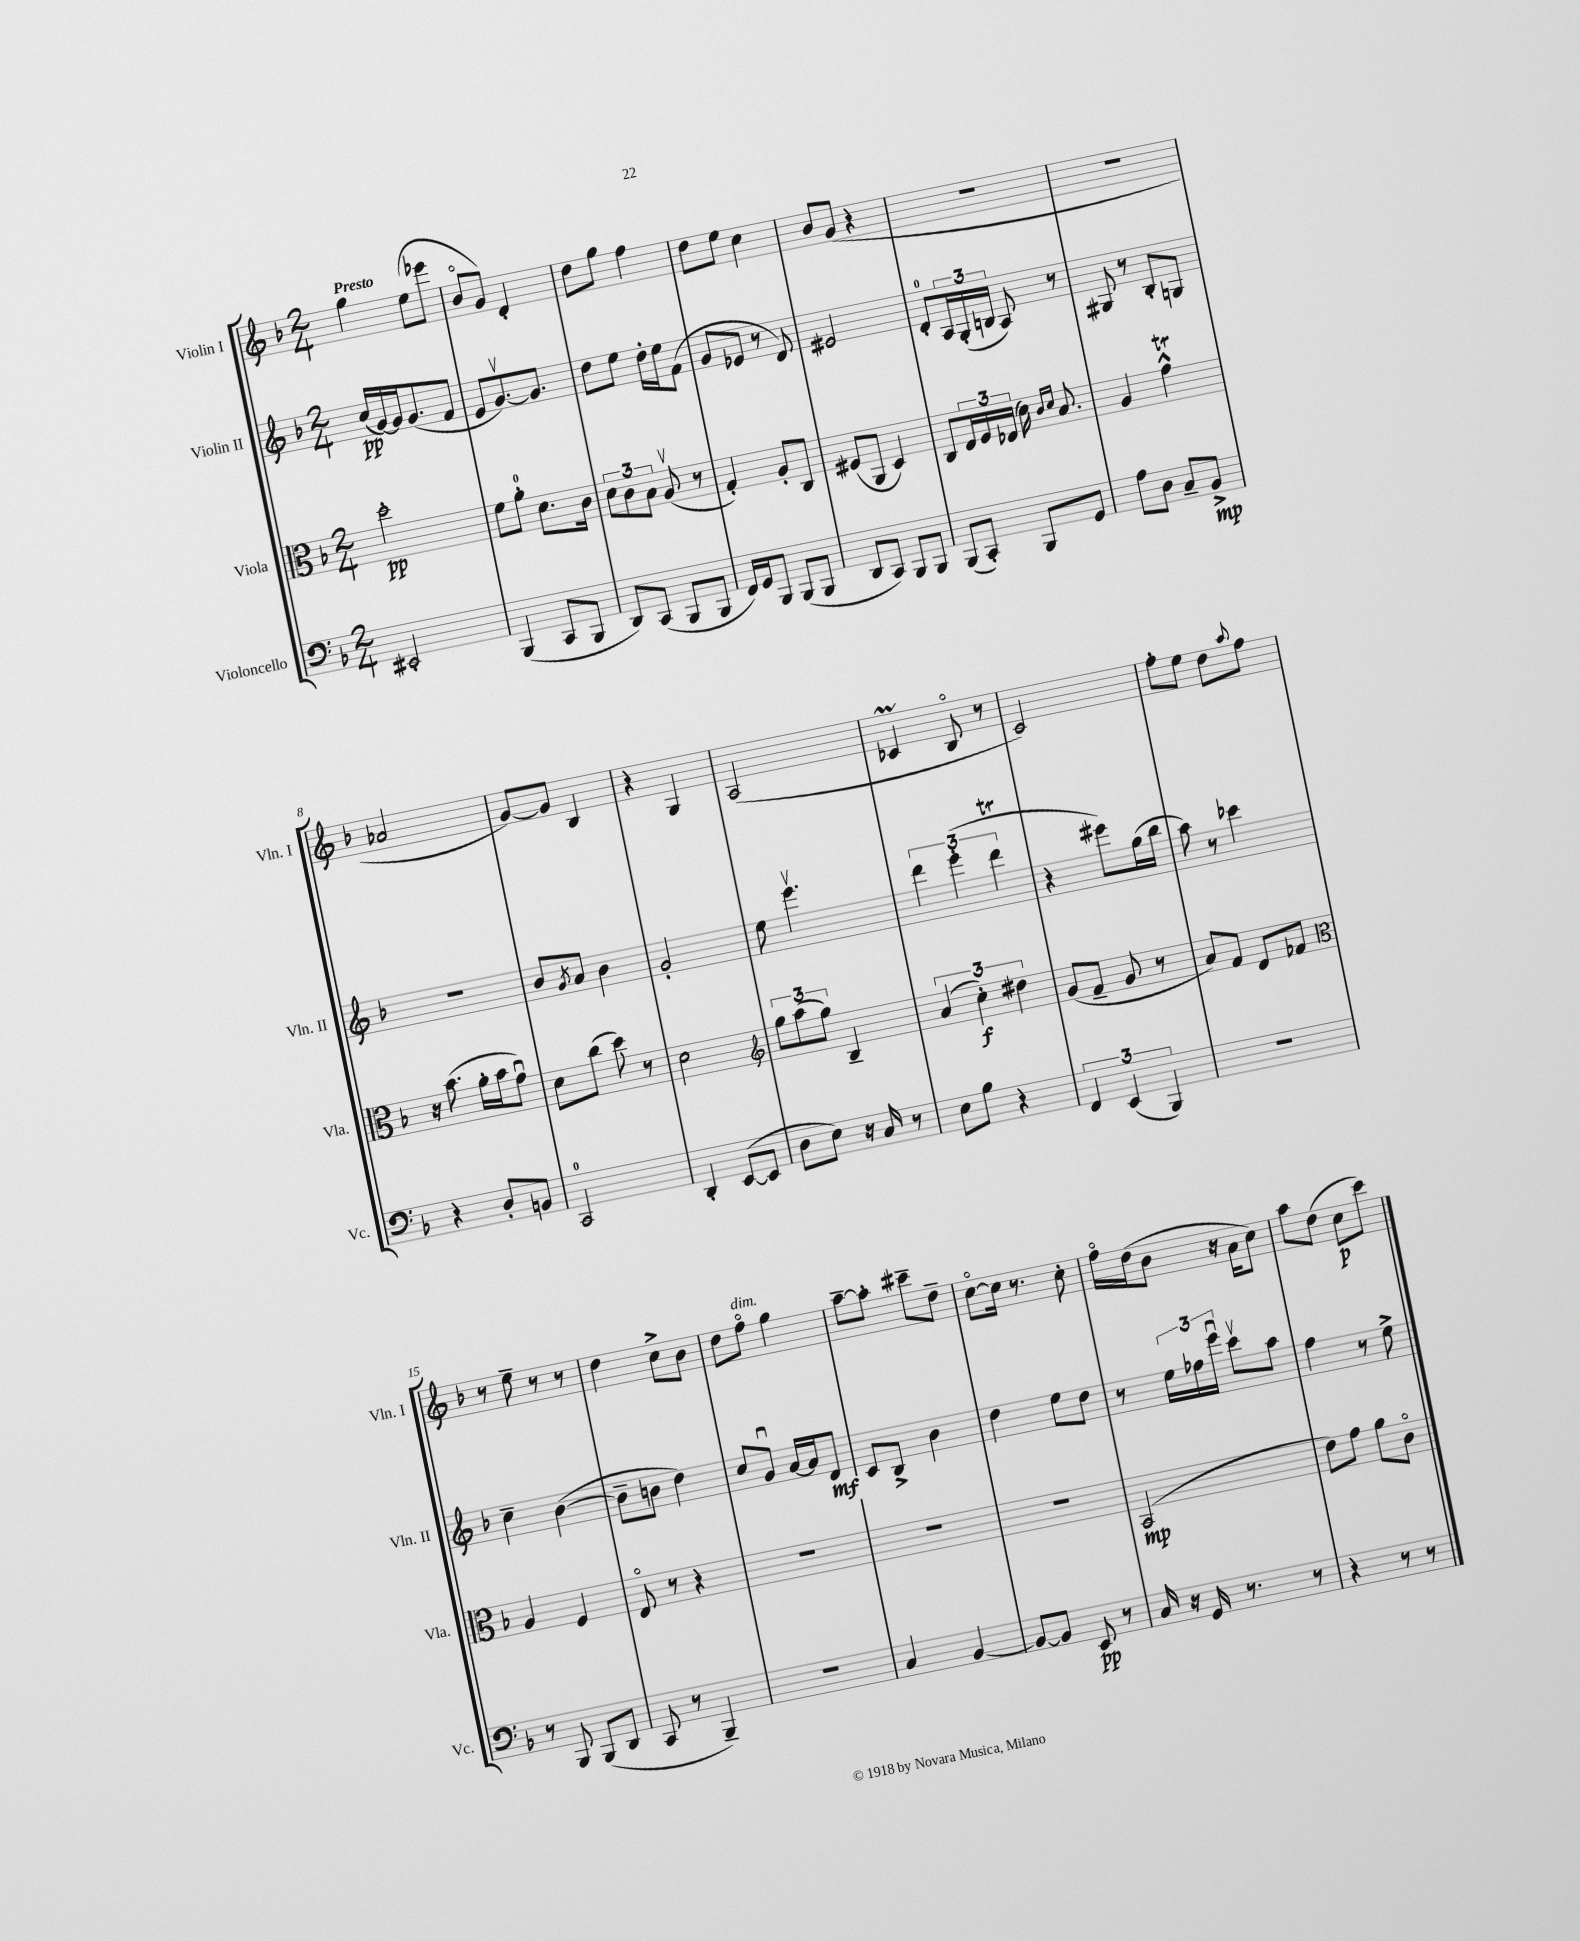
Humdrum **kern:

**kern	**kern	**kern	**kern
*staff4	*staff3	*staff2	*staff1
*clefF4	*clefC3	*clefG2	*clefG2
*k[b-]	*k[b-]	*k[b-]	*k[b-]
*M2/4	*M2/4	*M2/4	*M2/4
2EE#'/	2dd'\	(16cc/LL	4gg\
.	.	[16g/)	.
.	.	16g/]J	.
.	.	(8.g/	.
.	.	.	(8ee\L
.	.	8f/J	8eee-\J
=	=	=	=
(4BBB-/	8f\L	8e/L	8b-o/L
.	8a'\J	[8.gv/)	8g/J)
8CC/L	8.d\L	.	4d'/
.	.	8.g/]J	.
8BBB-/J	.	.	.
.	16c\Jk	.	.
=	=	=	=
8DD/L)	12d\L	8dd\L	8dd\L
.	12c\	.	.
(8CC/J	.	8ee\J	8gg\J
.	12B-\J	.	.
8BBB-/L	(8Av/	16dd'\LL	4ff\
.	.	16ee\J	.
8BBB-/J	8r	(8f\J	.
=	=	=	=
16FF/LL)	4G'/)	8g/L	8dd\L
16GG/J	.	.	.
8BBB-/J	.	8e-/J	8ee\J
(8BBB-/L	8A'/L	8r	4cc\
8BBB-/J	8C/J	8d/)	.
=	=	=	=
8DD/L	(8F#/L	2e#/	8b-/L
8CC/J)	8AA/J	.	(8g/J
8BBB-/L	4D/)	.	4r
8BBB-/J	.	.	.
=	=	=	=
(8BBB-/L	8C/L	8d'/L	2r
8CC'/J)	24E/L	24A/L	.
.	24F/	(24G'/	.
.	(24E-/JJ	24B/JJ	.
8BBB-/L	16d\)	8A/)	.
.	16qqc/LL	.	.
.	16qqd/JJ	.	.
.	8.B-/	.	.
8GG/J	.	8r	.
=	=	=	=
8A\L	4A/	8G#/	2r
8D\J	.	8r	.
8C~/L	4g^^\	8B-'/L	.
8BB-^/J	.	8G/J	.
=	=	=	=
4r	16r	2r	2a-/
.	(8.b-\	.	.
8D'/L	16a'\LL	.	.
.	16b-\J	.	.
8BB/J	8gu\J)	.	.
=	=	=	=
2CC/	8d\L	8b-/L	[8g/L)
.	.	8qg/	.
.	(8cc\J	8a/J	8g/]J
.	8dd\)	4b-\	4B-/
.	8r	.	.
=	=	=	=
4DD'/	2d\	2g'/	4r
([8EE/L	.	.	4G/
8EE/]J	.	.	.
=	=	=	=
*	*clefG2	*	*
8D\L	12gg\L	8ee\	(2A/
.	(12aa\	.	.
8E\J)	.	4.eeev\	.
.	12gg\J)	.	.
16r	4B-~/	.	.
16C/	.	.	.
8r	.	.	.
=	=	=	=
8E\L	(6a/	6ddd\	4c-/
8B-\J	.	.	.
.	6cc'\)	(6eee'\	.
4r	.	.	8B-o/
.	6dd#\	6ddd\	.
.	.	.	8r
=	=	=	=
6FF/	(8g/L	4r	2c/)
.	8f~/J	.	.
(6EE/	.	.	.
.	8g/	8eee#\L)	.
6BBB-/)	.	.	.
.	8r	(16gg\L	.
.	.	16bb-\JJ	.
=	=	=	=
2r	8a/L)	8aa\)	8ff'\L
.	8f/J	8r	8ee\J
.	8d/L	4ccc-\	8dd\L
.	.	.	8qqaa/
.	8f-/J	.	8ff\J
=	=	=	=
*	*clefC3	*	*
8r	4A/	4cc~\	8r
8BBB-/	.	.	8ee~\
(8BBB-/L	4F/	([4b-\	8r
8DD/J	.	.	8r
=	=	=	=
8CC/	8Eo/	8b-~\]L	4dd\
8r	8r	8b\J	.
4BBB-~/)	4r	4dd\)	8cc^\L
.	.	.	8b-\J
=	=	=	=
2r	2r	8cc/L	8dd\L
.	.	8gu/J	8ffo\J
.	.	[16a/LL	4gg\
.	.	16a/]J	.
.	.	8d/J	.
=	=	=	=
4C/	2r	8c/L	[8aa~\L
.	.	8B-^/J	8aa'\]J
[4BB-/	.	4b-\	8ccc#~\L
.	.	.	8dd~\J
=	=	=	=
8BB-/_L	2r	4dd\	[8cco\L
8BB-/]J	.	.	16cc\]Jk
.	.	.	8.r
8EE/	.	8ee\L	.
8r	.	8dd\J	8cc'\
=	=	=	=
16C/	(2BB-/	8r	16ffo\LL
16r	.	.	(16dd\J
16GG/	.	24ee\LL	8b-\J
.	.	24ff-\	.
8.r	.	.	.
.	.	24eeeu\JJ	.
.	.	8cccv\L	16r
.	.	.	16a\LK
8r	.	8aa\J	8cc\J)
=	=	=	=
4r	8e\L)	4ff\	8aa\L
.	8g\J	.	(8dd\J
8r	8a\L	8r	8cc\L
8r	8co\J	8ee^\	8ccc\J)
==	==	==	==
*-	*-	*-	*-
